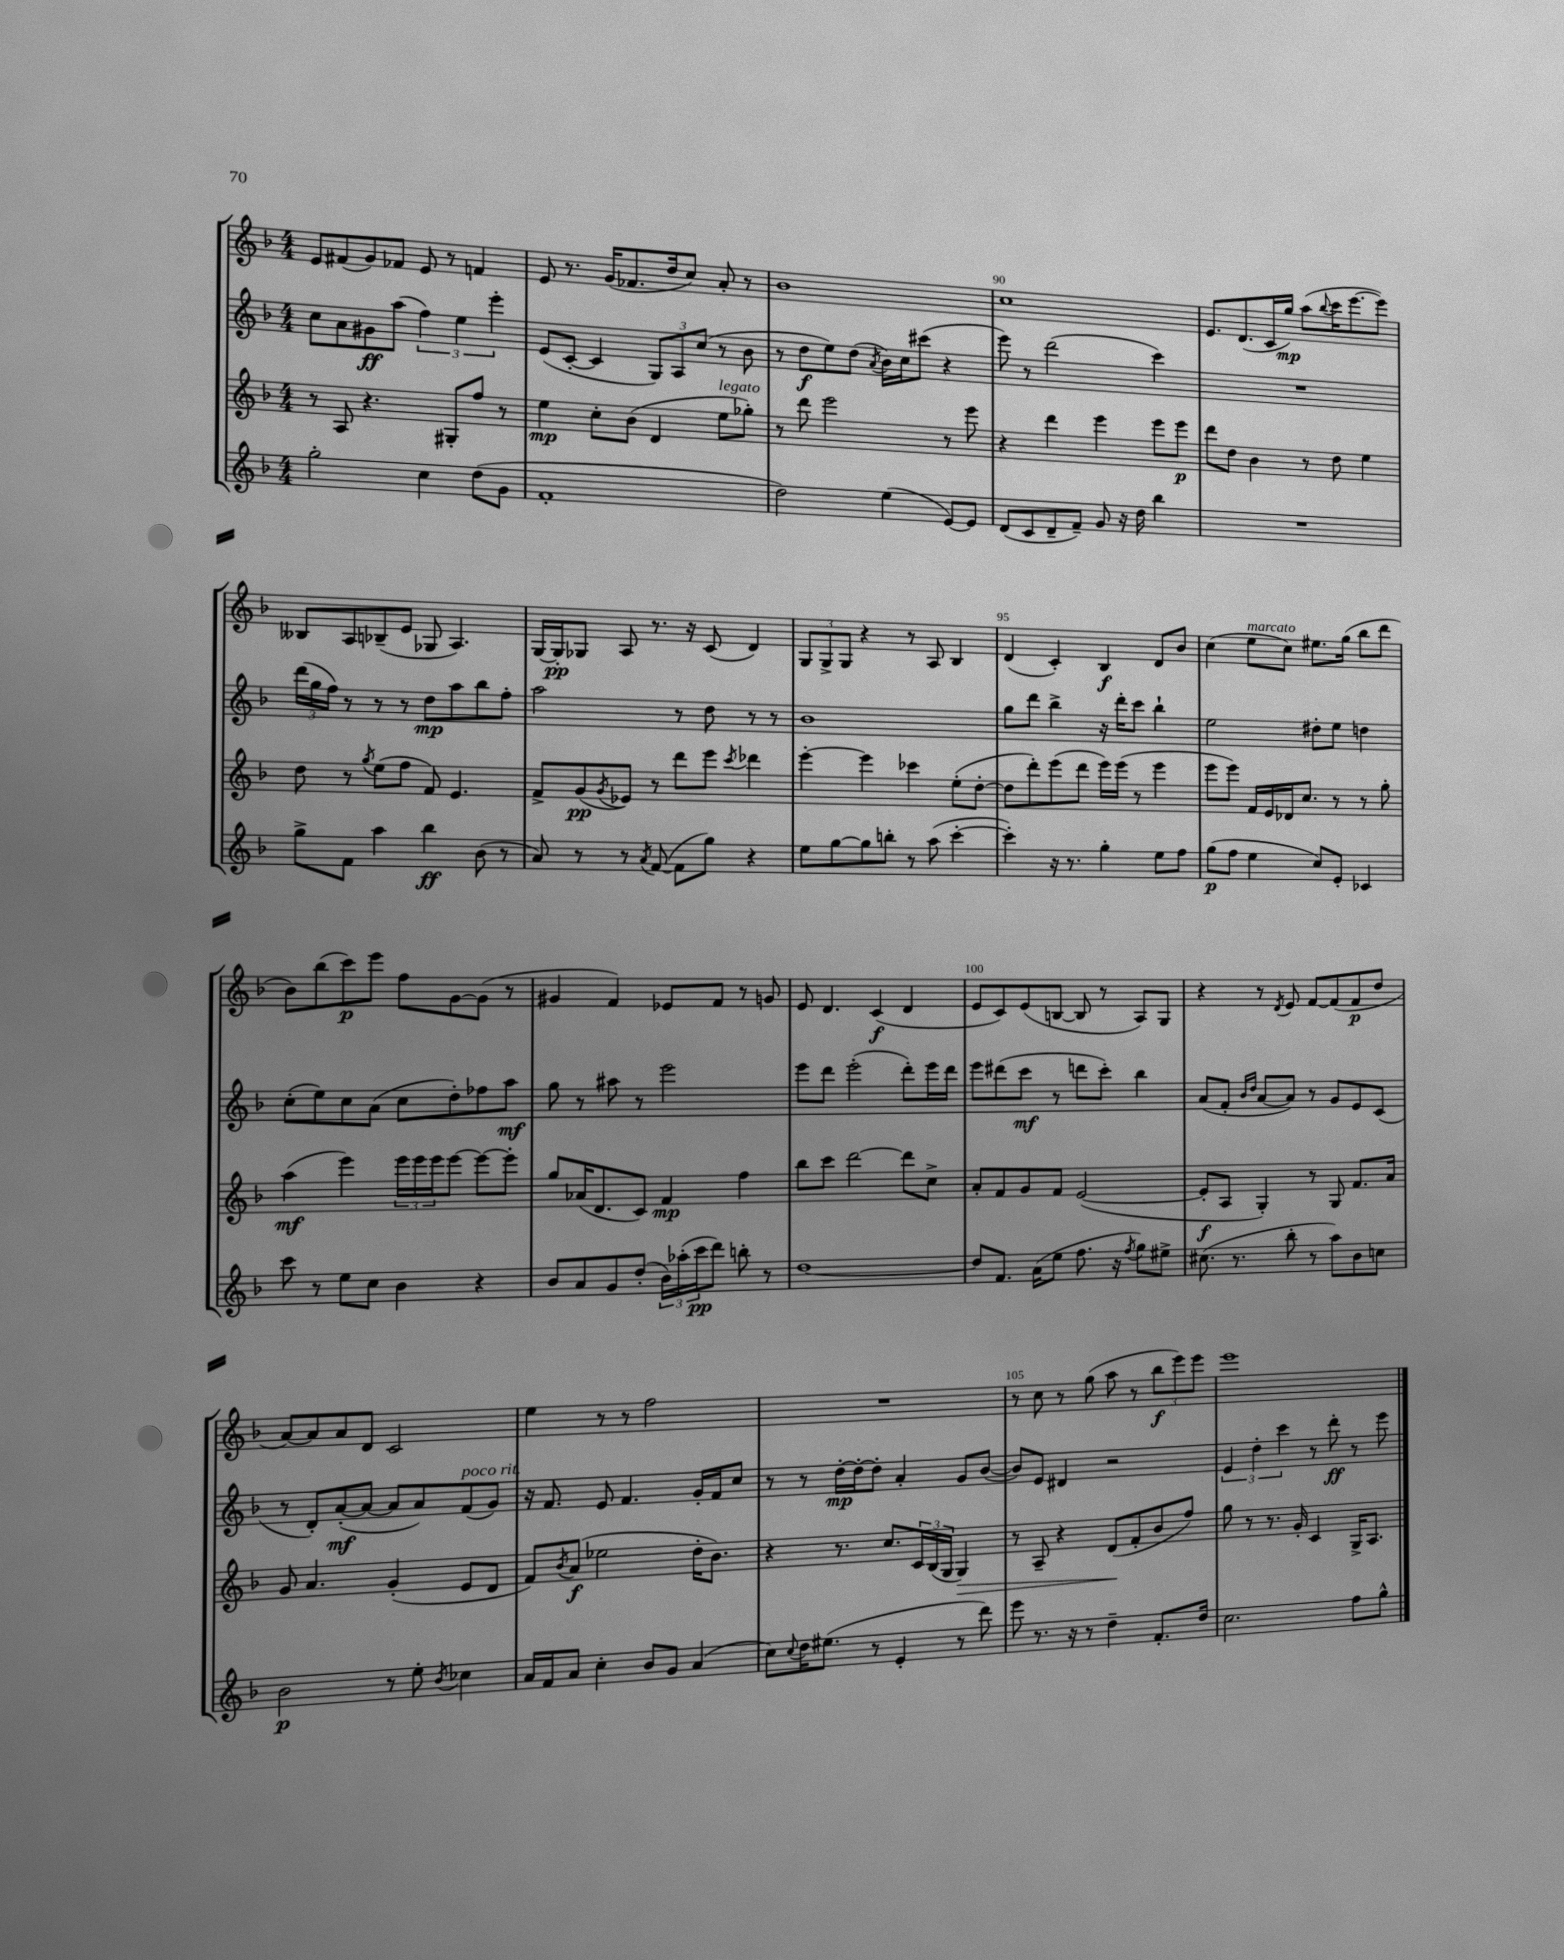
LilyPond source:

<<
\new StaffGroup <<
\new Staff = "s0" {
    \clef treble \key f \major \numericTimeSignature \time 4/4
    e'8 fis'8( g'8) fes'8 e'8 r8 f'4 |
    e'8 r8. g'16( fes'8. d''16 c''8) a'8-. r8 |
    bes'1 |
    c''1 |
    e'8. d'8.( c'16 g''16\mp) a''8( \appoggiatura { bes''8 } c'''16 e'''8.~ e'''8) |
    beses8 a8 bes8--( e'8 ges8 a4.) |
    g16~ g16-.\pp ges8 a8 r8. r16 c'8( d'4) |
    \tuplet 3/2 { g8 g8-> g8 } r4 r8 a8 bes4 |
    d'4( c'4-.) bes4\f d'8 bes'8 |
    c''4( e''8^\markup { \italic "marcato" } c''8) eis''8. g''16( bes''8 d'''8 |
    bes'8) bes''8( c'''8\p) e'''8 f''8 g'8~ g'8( r8 |
    gis'4 f'4) ees'8 f'8 r8 g'8 |
    e'8 d'4. c'4\f( d'4 |
    e'8 c'8) e'8( b8~ b8 r8 a8) g8 |
    r4 r8 \acciaccatura { d'8 } e'8 f'8~ f'8( f'8\p d''8 |
    a'8~) a'8 a'8 d'8 c'2 |
    e''4 r8 r8 f''2 |
    R1 |
    r8 c''8 r8 g''8( a''8 r8 \tuplet 3/2 { bes''8\f e'''8) e'''8 } |
    e'''1 \bar "|." |
}
\new Staff = "s1" {
    \clef treble \key f \major \numericTimeSignature \time 4/4
    c''8 a'8 gis'8\ff a''8( \tuplet 3/2 { f''4) e''4 e'''4-. } |
    e'8( c'8~-. c'4 \tuplet 3/2 { g8) a8 c''8( } r8 bes'8 |
    r8 d''8\f e''8) d''8( \acciaccatura { a'8 } bes'16) c''16 cis'''8( r4 |
    e'''8) r8 d'''2( c'''4) |
    R1 |
    \tuplet 3/2 { d'''16( g''16 f''16) } r8 r8 r8 d''8\mp a''8 bes''8 f''8-. |
    a''2 r8 d''8 r8 r8 |
    bes'1 |
    g''8 d'''8 bes''4-> r16 d'''16-. c'''8 bes''4-! |
    e''2 dis''8-. e''8 d''4 |
    c''8-.( e''8) c''8 a'8( c''8 d''8-.) fes''8 a''8\mf |
    g''8 r8 ais''8 r8 e'''2 |
    e'''8 d'''8 e'''2-.( d'''8-.) e'''16 d'''16 |
    e'''8 dis'''8( c'''8\mf r8 d'''8 c'''8-.) bes''4 |
    a'8( f'8-. \grace { bes'16 d''16 } a'8~ a'8) r8 g'8 e'8 c'8( |
    r8 d'8-.) a'8~-.\mf( a'8~ a'8 a'8) f'8^\markup { \italic "poco rit." }( g'8) |
    r16 f'8. e'8 f'4. g'16-. f'16 c''8 |
    r8 r8 d''16~-.\mp d''16~-. d''8-. a'4-. g'8 bes'8~( |
    bes'8) e'8 dis'4 r2 |
    \tuplet 3/2 { e'4 d''4-. c'''4 } r8 d'''8-.\ff r8 e'''8 \bar "|." |
}
\new Staff = "s2" {
    \clef treble \key f \major \numericTimeSignature \time 4/4
    r8 a8 r4. gis8-. f''8 r8 |
    e''4\mp c''8-. bes'8( d'4 e''8^\markup { \italic "legato" } ges''8-.) |
    r8 d'''8 e'''2 r8 e'''8 |
    r4 d'''4 e'''4 e'''8 e'''8\p |
    d'''8 d''8 bes'4 r8 d''8 e''4 |
    d''8 r8 \acciaccatura { g''8 } e''8( f''8 f'8) e'4. |
    f'8-> g'8\pp( \acciaccatura { g'8 } ees'8) r8 d'''8 e'''8 \acciaccatura { c'''8 } des'''4 |
    e'''4~-. e'''4 ces'''4 e''8-.( d''8~-. |
    d''8 d'''8-.) e'''8( d'''8 e'''16) e'''16( r8 e'''4 |
    e'''8 e'''8) f'16 e'16 des'16 c''8. r8 r8 g''8-. |
    a''4\mf( e'''4) \tuplet 3/2 { e'''16 e'''16 e'''16 } e'''8~ e'''8~ e'''8-. |
    g''8 aes'16( d'8. c'8) f'4\mp f''4 |
    bes''8 c'''8 d'''2~ d'''8 c''8-> |
    a'8-. f'8 g'8 f'8 e'2~( |
    e'8-.\f a8 g4-.) r8 g8 f'8. a'16 |
    g'8 a'4. g'4-.( e'8 d'8 |
    f'8) \acciaccatura { bes'8 } a'8\f( ees''2 d''16-. bes'8.) |
    r4 r8. c''8. \tuplet 3/2 { c'16 bes16( g16 } g4\>) |
    r8 a8-- r4 d'8\!( f'8-. bes'8 f''8) |
    g''8 r8 r8. g'16-. c'4 g16-> a8. \bar "|." |
}
\new Staff = "s3" {
    \clef treble \key f \major \numericTimeSignature \time 4/4
    g''2-. c''4 d''8( g'8 |
    f'1-. |
    d''2) e''4( e'8~) e'8 |
    d'8( c'8 d'8-- f'8--) g'8 r16 d''16 bes''4 |
    R1 |
    g''8-> f'8 a''4 bes''4\ff bes'8( r8 |
    a'8) r8 r8 \acciaccatura { a'8 } f'8~( f'8 g''8) r4 |
    e''8 g''8~ g''8 b''8-. r8 a''8( c'''4~-. |
    c'''4-.) r16 r8. g''4-. e''8 f''8 |
    g''8\p( f''8 e''4 c''8) e'8-. ces'4 |
    c'''8 r8 e''8 c''8 bes'4 r4 |
    bes'8 a'8 g'8 d''8-.( \tuplet 3/2 { bes'16) aes''16-.( c'''16\pp } d'''8) b''8-. r8 |
    d''1~ |
    d''8 f'8. a'16( e''8 f''8. r16 \acciaccatura { f''8 } g''8) eis''8-> |
    cis''8.( r8. bes''8-. r8 a''8) bes'8 c''8 |
    bes'2\p r8 e''8-. \acciaccatura { bes'8 } ces''4 |
    a'16 f'16 a'8 c''4-. bes'8 g'8 a'4( |
    c''8) \appoggiatura { c''8 } d''16 eis''8.( r8 e'4-. r8 d'''8) |
    e'''8 r8. r16 r8 d''4-- f'8.-. d''16 |
    c''2. f''8 g''8-^ \bar "|." |
}
>>
>>
\layout { \context { \Score currentBarNumber = #87 \override BarNumber.break-visibility = ##(#f #t #t) barNumberVisibility = #(every-nth-bar-number-visible 5) } }
